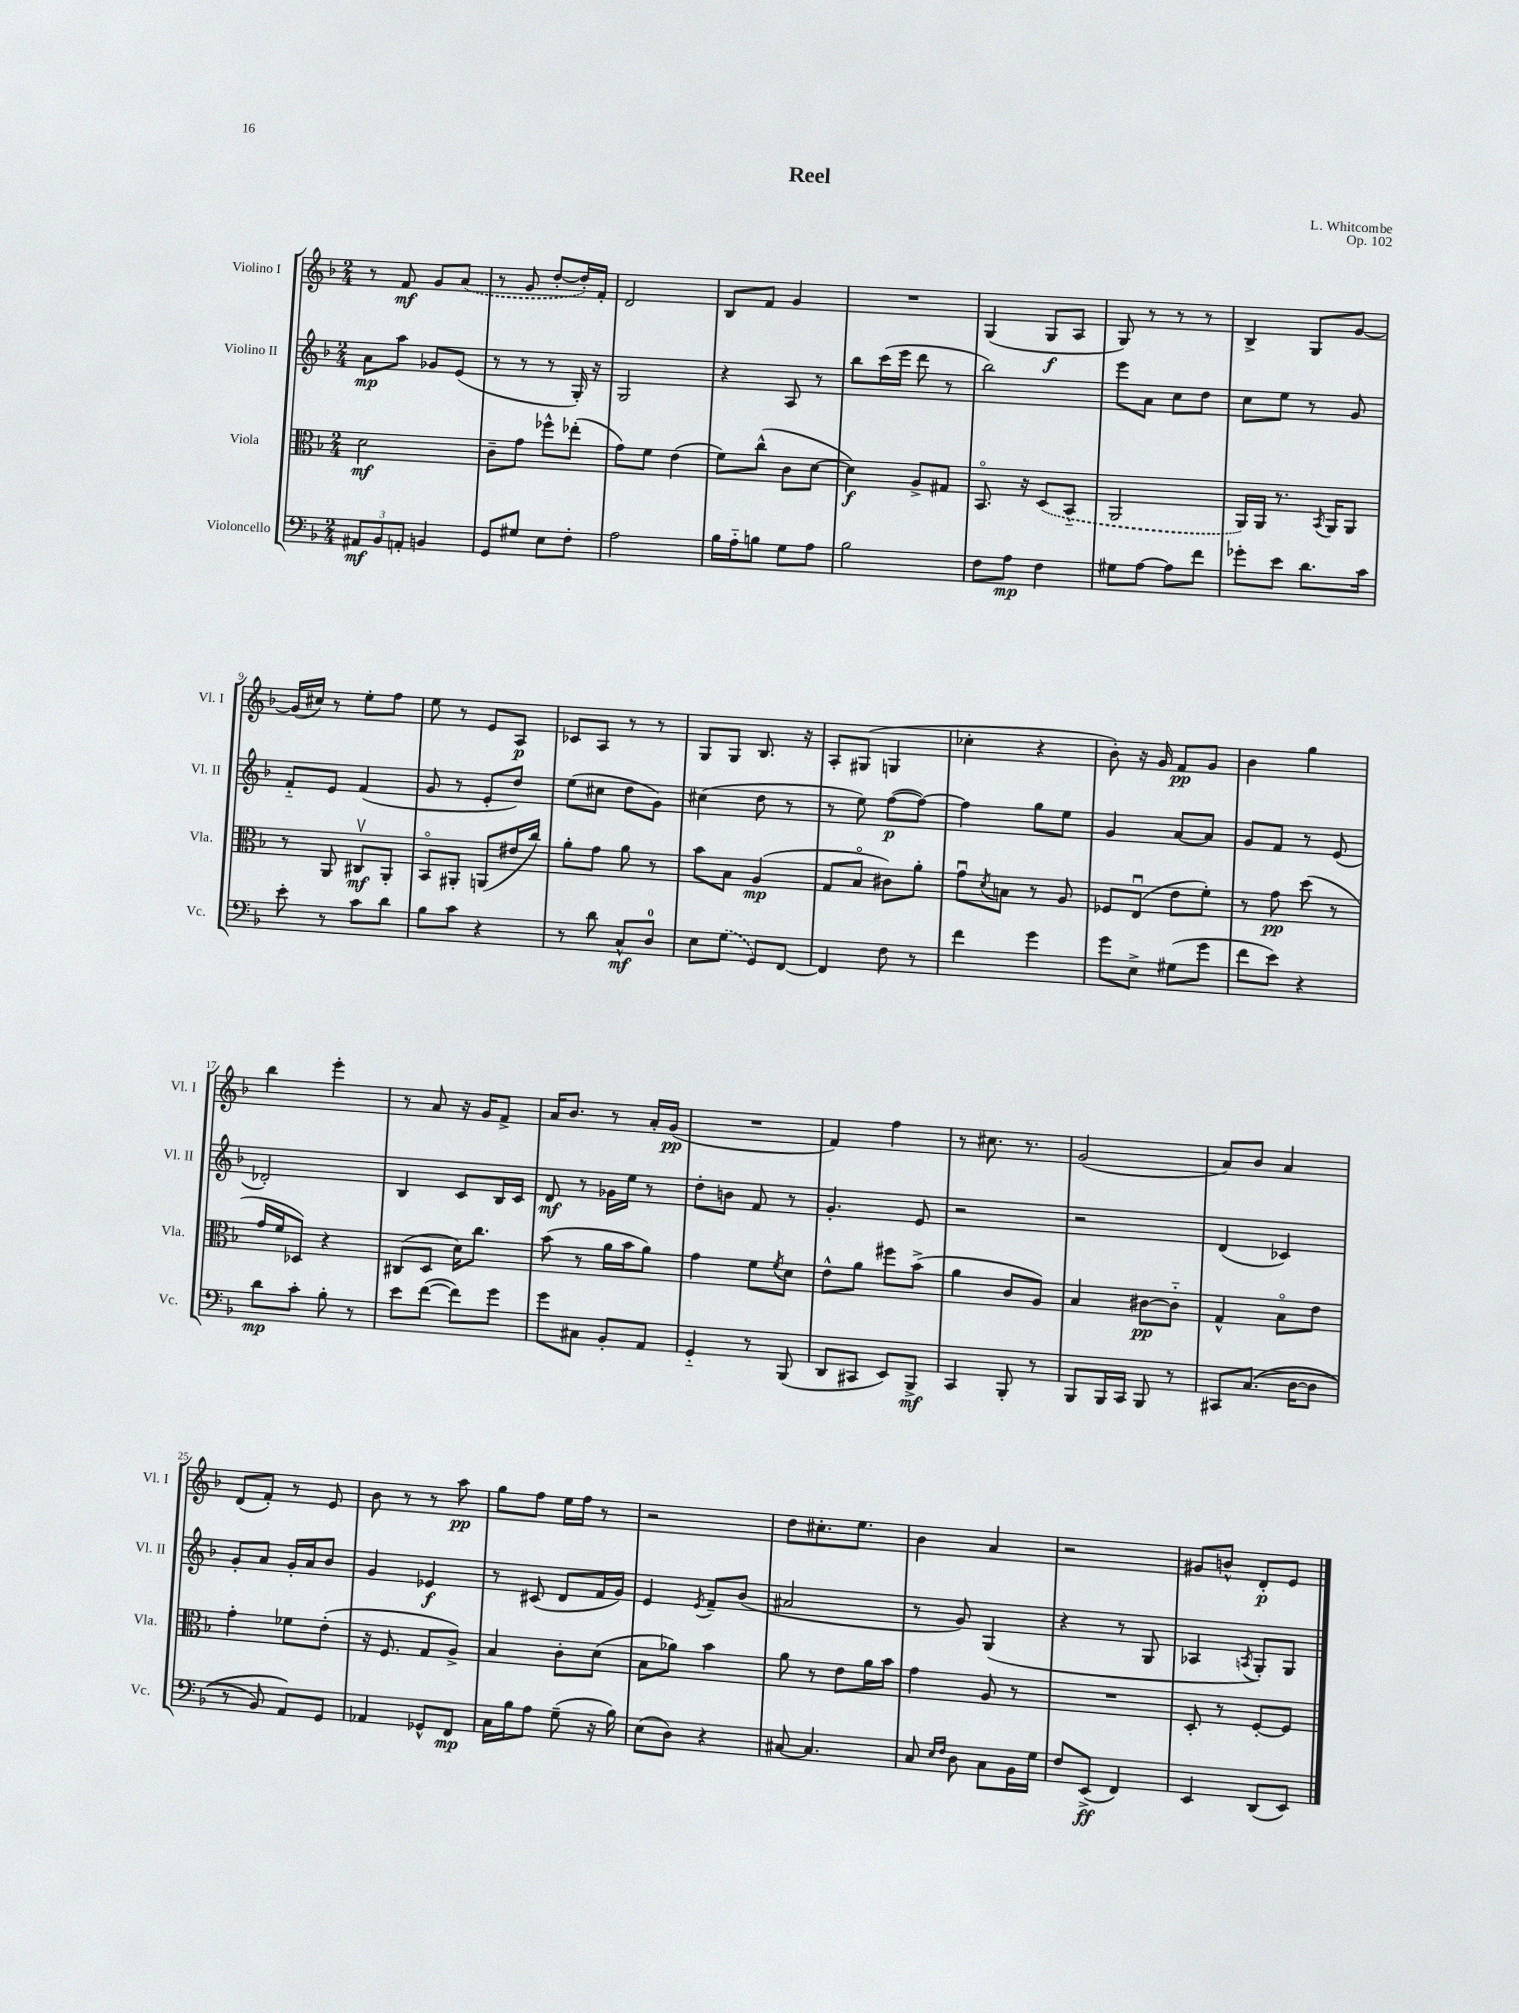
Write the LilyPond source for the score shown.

\header { title = "Reel" composer = "L. Whitcombe" opus = "Op. 102" }
<<
\new StaffGroup <<
\new Staff = "s0" \with { instrumentName = "Violino I" shortInstrumentName = "Vl. I" } {
    \clef treble \key f \major \numericTimeSignature \time 2/4
    r8 f'8\mf g'8 \once \slurDashed a'8( |
    r8 g'8 d''8~-. d''16-.) f'16-. |
    d'2 |
    bes8 f'8 g'4 |
    R2 |
    g4( g8\f a8 |
    g8) r8 r8 r8 |
    bes4-> g8 g'8~ |
    g'16( cis''16) r8 e''8-. f''8 |
    e''8 r8 e'8 a8\p |
    ces'8 a8 r8 r8 |
    g8 g8 bes8. r16 |
    a8-. gis8( g4 |
    ces''4-. r4 |
    bes'8-.) r16 g'16 f'8\pp g'8 |
    bes'4 g''4 |
    bes''4 e'''4-. |
    r8 a'8 r16 g'16 f'8-> |
    a'16 bes'8. r8 a'16-. g'16\pp( |
    R2 |
    f'4) f''4 |
    r8 cis''8. r8. |
    g'2( |
    a'8) bes'8 a'4 |
    d'8( f'8-.) r8 e'8 |
    bes'8 r8 r8 a''8\pp |
    g''8 f''8 e''16 f''16 r8 |
    r2 |
    d''8 cis''8.-. e''8. |
    bes'4 a'4 |
    r2 |
    gis'8 b'8-^ d'8-.\p e'8 \bar "|." |
}
\new Staff = "s1" \with { instrumentName = "Violino II" shortInstrumentName = "Vl. II" } {
    \clef treble \key f \major \numericTimeSignature \time 2/4
    a'8\mp a''8 ges'8 e'8( |
    r8 r8 r8 g16-.) r16 |
    g2 |
    r4 a8 r8 |
    bes''8 c'''16( e'''16 d'''8 r8 |
    bes''2) |
    e'''8 a'8 c''8 d''8 |
    c''8 e''8 r8 g'8 |
    f'8-_ e'8 f'4( |
    g'8 r8 e'8-. d''8) |
    e''8( cis''8 d''8 g'8) |
    cis''4( d''8 r8 |
    r8 e''8) f''8~\p( f''8~) |
    f''4 g''8 e''8 |
    g'4 a'8~ a'8 |
    g'8 f'8 r8 e'8( |
    des'2-.) |
    bes4 c'8 bes16 c'16 |
    d'8\mf r8 ges'16 e''16 r8 |
    d''8-. b'8 f'8 r8 |
    g'4.-. e'8 |
    r2 |
    r2 |
    d'4( ces'4) |
    g'8-. a'8 g'16-. a'16 bes'8 |
    g'4 ees'4\f |
    r8 cis'8( d'8 f'16 g'16) |
    e'4 \acciaccatura { e'8 } f'8-- bes'8( |
    ais'2 |
    r8 g'8) g4( |
    r4 r8 g8 |
    aes4 \acciaccatura { a8 } g8-.) g8 \bar "|." |
}
\new Staff = "s2" \with { instrumentName = "Viola" shortInstrumentName = "Vla." } {
    \clef alto \key f \major \numericTimeSignature \time 2/4
    d'2\mf |
    c'8-- g'8 fes''8-^ ees''8-.( |
    g'8) f'8 e'4( |
    f'8) c''8-^( c'8 d'8~ |
    d'4\f) a8-> gis8 |
    bes,8.\flageolet r16 \once \slurDashed d8( bes,8-_ |
    a,2 |
    a,16) a,16 r8. \acciaccatura { bes,8 } a,16 a,8 |
    r8 a,8 cis8\upbow\mf a,8-. |
    bes,8\flageolet ais,8-. a,8( eis'16 c''16) |
    a'8-. g'8 a'8 r8 |
    bes'8 bes8 a4\mp( |
    g8 bes8\flageolet cis'8) a'8-. |
    g'8\downbow \acciaccatura { d'8 } b8 r8 a8 |
    fes8 e8\downbow( e'8 f'8-.) |
    r8 g'8\pp d''8( r8 |
    g'16 f'16 des8) r4 |
    cis8( d8 d'16) c''8. |
    bes'8( r8 a'16 bes'16 a'8) |
    g'4 f'8 \acciaccatura { f'8 } d'8 |
    e'8-^ a'8 fis''8 bes'8->( |
    a'4 c'8 a8) |
    bes4 cis'8~\pp cis'8-_ |
    g4-^ bes8\flageolet e'8 |
    g'4-. fes'8 e'8-.( |
    r16 f8. g8 a8->) |
    bes4 c'8-. d'8( |
    bes8 aes'8) bes'4 |
    a'8 r8 e'8 a'16 bes'16 |
    g'4 a8 r8 |
    R2 |
    d8-. r8 f8~-. f8 \bar "|." |
}
\new Staff = "s3" \with { instrumentName = "Violoncello" shortInstrumentName = "Vc." } {
    \clef bass \key f \major \numericTimeSignature \time 2/4
    \tuplet 3/2 { ais,8\mf bes,8 a,8-. } b,4 |
    g,8 gis8 e8 f8-. |
    a2 |
    bes16 a16-_ b8 g8 a8 |
    bes2 |
    f8 a8\mp f4 |
    gis8 a8~ a8 f'8 |
    ges'8-. e'8 d'8. c'16 |
    e'8-. r8 c'8 d'8 |
    bes8 c'8 r4 |
    r8 d'8 c8-^\mf d8-0 |
    e8 \once \slurDashed g8( g,8) f,8~ |
    f,4 f8 r8 |
    f'4 g'4 |
    g'8 e8-> gis8( g'8 |
    f'8 e'8) r4 |
    d'8\mp c'8-. bes8-. r8 |
    e'8 f'8~( f'8) g'8 |
    g'8 cis8 bes,8-. a,8 |
    g,4-_ r8 bes,,8( |
    d,8 cis,8 e,8) bes,,8->\mf |
    c,4 bes,,8-. r8 |
    bes,,8 bes,,16 c,16 bes,,8 r8 |
    cis,8 c8.(\( d16~ d8 |
    r8 bes,8) a,8\) g,8 |
    aes,4 ges,8-^ f,8\mp |
    c16 bes16 a8 g8--( r16 bes16) |
    e8( d8) r4 |
    cis8~ cis4. |
    c8 \grace { e16 f16 } d8 c8 bes,16 g16 |
    f8 e,8->\ff( f,4) |
    e,4 d,8( e,8) \bar "|." |
}
>>
>>
